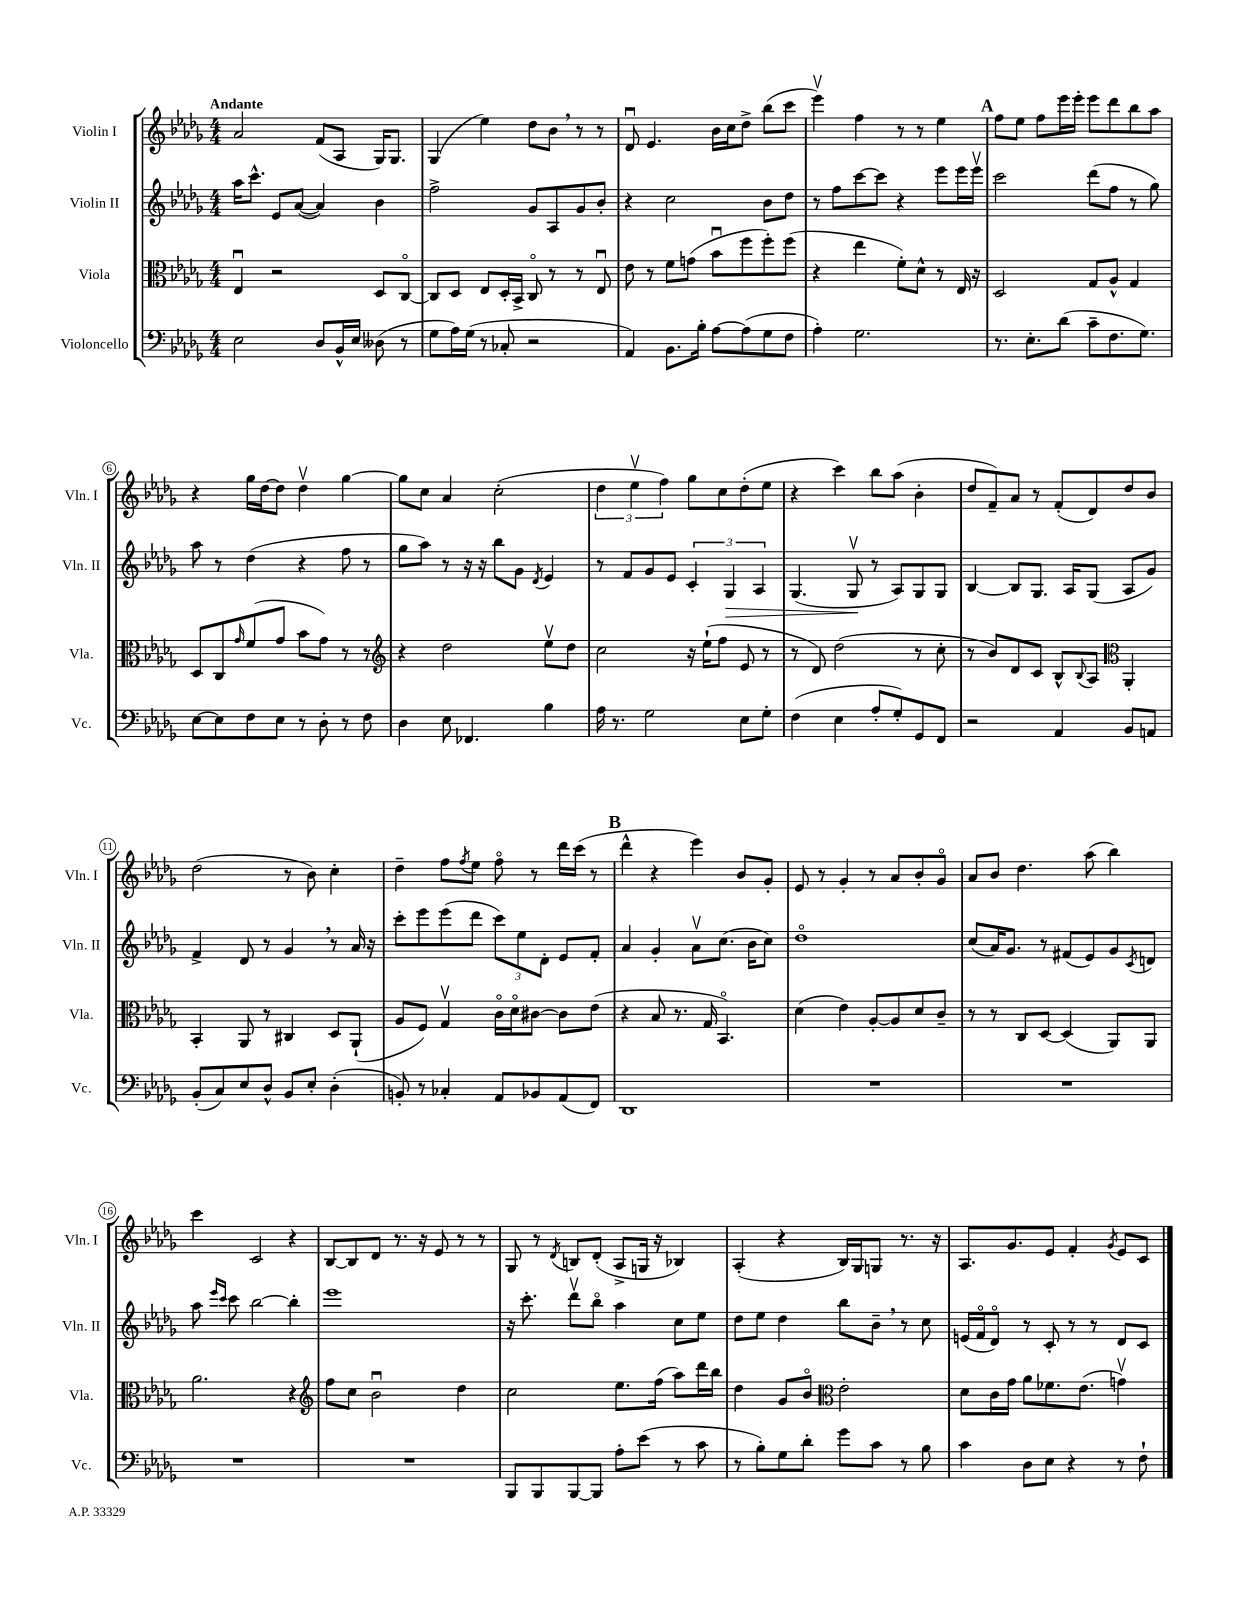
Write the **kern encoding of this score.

**kern	**kern	**kern	**kern
*staff4	*staff3	*staff2	*staff1
*clefF4	*clefC3	*clefG2	*clefG2
*k[b-e-a-d-g-]	*k[b-e-a-d-g-]	*k[b-e-a-d-g-]	*k[b-e-a-d-g-]
*M4/4	*M4/4	*M4/4	*M4/4
2E-	4E-u	16aa-	2a-
.	.	8.ccc^^	.
.	2r	8e-	.
.	.	([8a-	.
8D-	.	4a-])	(8f
16BB-^^	.	.	8A-
16E-	.	.	.
(8D--	8D-	4b-	16G-)
.	.	.	8.G-
8r	[8Co	.	.
=	=	=	=
8G-	8C]	2ff^	(4G-
16A-)	8D-	.	.
(16G-	.	.	.
8r	8E-	.	4ee-)
8C-'	16D-'	.	.
.	16BB-^	.	.
2r	8Co	8g-	8dd-
.	8r	8A-	8b-
.	8r	8g-	8r
.	8E-u	8b-'	8r
=	=	=	=
4AA-)	8e-	4r	8d-u
.	8r	.	4.e-
8.BB-	8f	2cc	.
.	(8g	.	.
16B-'	.	.	.
[8A-	8b-u	.	16b-
.	.	.	16cc
(8A-]	8ff	.	8dd-^
8G-	8ff')	8b-	(8bb-
8F	(8ff	8dd-	8ccc
=	=	=	=
4A-')	4r	8r	4eee-v)
.	.	8ff	.
2.G-	4ee-	[8ccc	4ff
.	.	8ccc]	.
.	8f')	4r	8r
.	8d-^^	.	8r
.	8r	8eee-	4ee-
.	16E-	16eee-	.
.	16r	16eee-v	.
=	=	=	=
8.r	2D-	2ccc	8ff
.	.	.	8ee-
8.E-'	.	.	.
.	.	.	8ff
(8d-	.	.	16eee-
.	.	.	16eee-'
8c~	8G-	(8ddd-	8eee-
8.F	8A-^^	8ff	8ddd-
.	4G-	8r	8bb-
8.G-)	.	.	.
.	.	8gg-)	8aa-
=	=	=	=
[8E-	8D-	8aa-	4r
8E-]	8C	8r	.
.	16qqg-	.	.
8F	(8f	(4dd-	16gg-
.	.	.	[16dd-
8E-	8g-	.	8dd-]
8r	8b-	4r	4dd-v
8D-'	8g-)	.	.
8r	8r	8ff	[4gg-
8F	8r	8r	.
=	=	=	=
*	*clefG2	*	*
4D-	4r	8gg-	8gg-]
.	.	8aa-)	8cc
8E-	2dd-	8r	4a-
4.FF-	.	16r	.
.	.	16r	.
.	.	8bb-	(2cc'
.	.	8g-	.
.	.	8qd-	.
4B-	8ee-v	4e-	.
.	8dd-	.	.
=	=	=	=
16A-	2cc	8r	6dd-
8.r	.	.	.
.	.	8f	.
.	.	.	6ee-v
2G-	.	8g-	.
.	.	.	6ff)
.	.	8e-	.
.	16r	6c'	8gg-
.	(16ee-`	.	.
.	8ff	.	8cc
.	.	6G-	.
8E-	8e-	.	(8dd-'
.	.	6A-	.
8G-'	8r	.	8ee-
=	=	=	=
(4F	8r	(4.G-	4r
.	8d-)	.	.
4E-	(2dd-	.	4ccc)
.	.	8G-v	.
8A-'	.	8r	8bb-
8G-')	.	8A-)	(8aa-
8GG-	8r	8G-	4b-'
8FF	8cc'	8G-	.
=	=	=	=
2r	8r	[4B-	8dd-
.	8b-)	.	8f~)
.	8d-	8B-]	8a-
.	8c	8.G-	8r
4AA-	8B-^^	.	(8f'
.	.	16A-	.
.	8qqB-	.	.
.	8A-	(8G-	8d-)
*	*clefC3	*	*
8BB-	4AA-'	8A-	8dd-
8AA	.	8g-)	8b-
=	=	=	=
(8BB-'	4BB-'	4f^	(2dd-
8C)	.	.	.
8E-	8AA-	8d-	.
8D-^^	8r	8r	.
8BB-	4C#	4g-	8r
8E-'	.	.	8b-)
(4D-'	8D-	8r	4cc'
.	(8AA-`	16a-	.
.	.	16r	.
=	=	=	=
8BB')	8A-	8ccc'	4dd-~
8r	8F)	8eee-	.
4C-'	4G-v	(8eee-	8ff
.	.	.	8qff
.	.	8ddd-	8ee-
8AA-	16co	12ccc)	8ffo
.	16d-o	.	.
.	.	12ee-	.
8BB-	[8c#	.	8r
.	.	12d-'	.
(8AA-	8c#]	8e-	16ddd-
.	.	.	(16ccc
8FF)	(8e-	8f'	8r
=	=	=	=
1DD-	4r	4a-	4ddd-^^
.	8B-	4g-'	4r
.	8.r	.	.
.	.	8a-v	4eee-)
.	16G-	.	.
.	4.BB-o)	(8.cc	.
.	.	.	8b-
.	.	16b-	.
.	.	8cc)	8g-'
=	=	=	=
1r	(4d-	1dd-o	8e-
.	.	.	8r
.	4e-)	.	4g-'
.	[8A-'	.	8r
.	8A-]	.	8a-
.	8d-	.	8b-'
.	8c~	.	8g-o
=	=	=	=
1r	8r	(8cc	8a-
.	8r	16a-)	8b-
.	.	8.g-	.
.	8C	.	4.dd-
.	[8D-	8r	.
.	(4D-]	(8f#	.
.	.	8e-)	(8aa-
.	8AA-)	8g-	4bb-)
.	.	8qc	.
.	8AA-	8d	.
=	=	=	=
1r	2.a-	8aa-	4ccc
.	.	16qqeee-	.
.	.	16qqccc	.
.	.	8ccc	.
.	.	[2bb-	2c
.	4r	4bb-']	4r
=	=	=	=
*	*clefG2	*	*
1r	8ff	1eee-	[8B-
.	8cc	.	8B-]
.	2b-u	.	8d-
.	.	.	8.r
.	.	.	16r
.	.	.	8e-
.	4dd-	.	8r
.	.	.	8r
=	=	=	=
8BBB-	2cc	16r	8G-
.	.	8.ccc'	.
8BBB-	.	.	8r
.	.	.	8qd-
[8BBB-	.	8ddd-v	8B
8BBB-]	.	8bb-o	(8d-'
8A-'	8.ee-	4aa-	8A-^
(8e-	.	.	16G
.	(16ff	.	16r
8r	8aa-)	8cc	4B-)
8c	16ddd-	8ee-	.
.	16bb-	.	.
=	=	=	=
8r	4dd-	8dd-	(4A-'
8B-')	.	8ee-	.
8G-	8g-	4dd-	4r
8d-'	8b-o	.	.
*	*clefC3	*	*
8g-	2e-'	8bb-	16B-)
.	.	.	16G-
8c	.	8b-~	8G
8r	.	8r	8.r
8B-	.	8cc	.
.	.	.	16r
=	=	=	=
4c	8d-	(16e	8.A-
.	.	16fo	.
.	16c	8d-o)	.
.	16g-	.	8.g-
8D-	8a-	8r	.
8E-	8.f-	8c'	8e-
4r	.	8r	4f'
.	(8.e-	.	.
.	.	8r	.
.	.	.	8qg-
8r	4gv)	8d-	8e-
8F`	.	8c	8c
==	==	==	==
*-	*-	*-	*-
